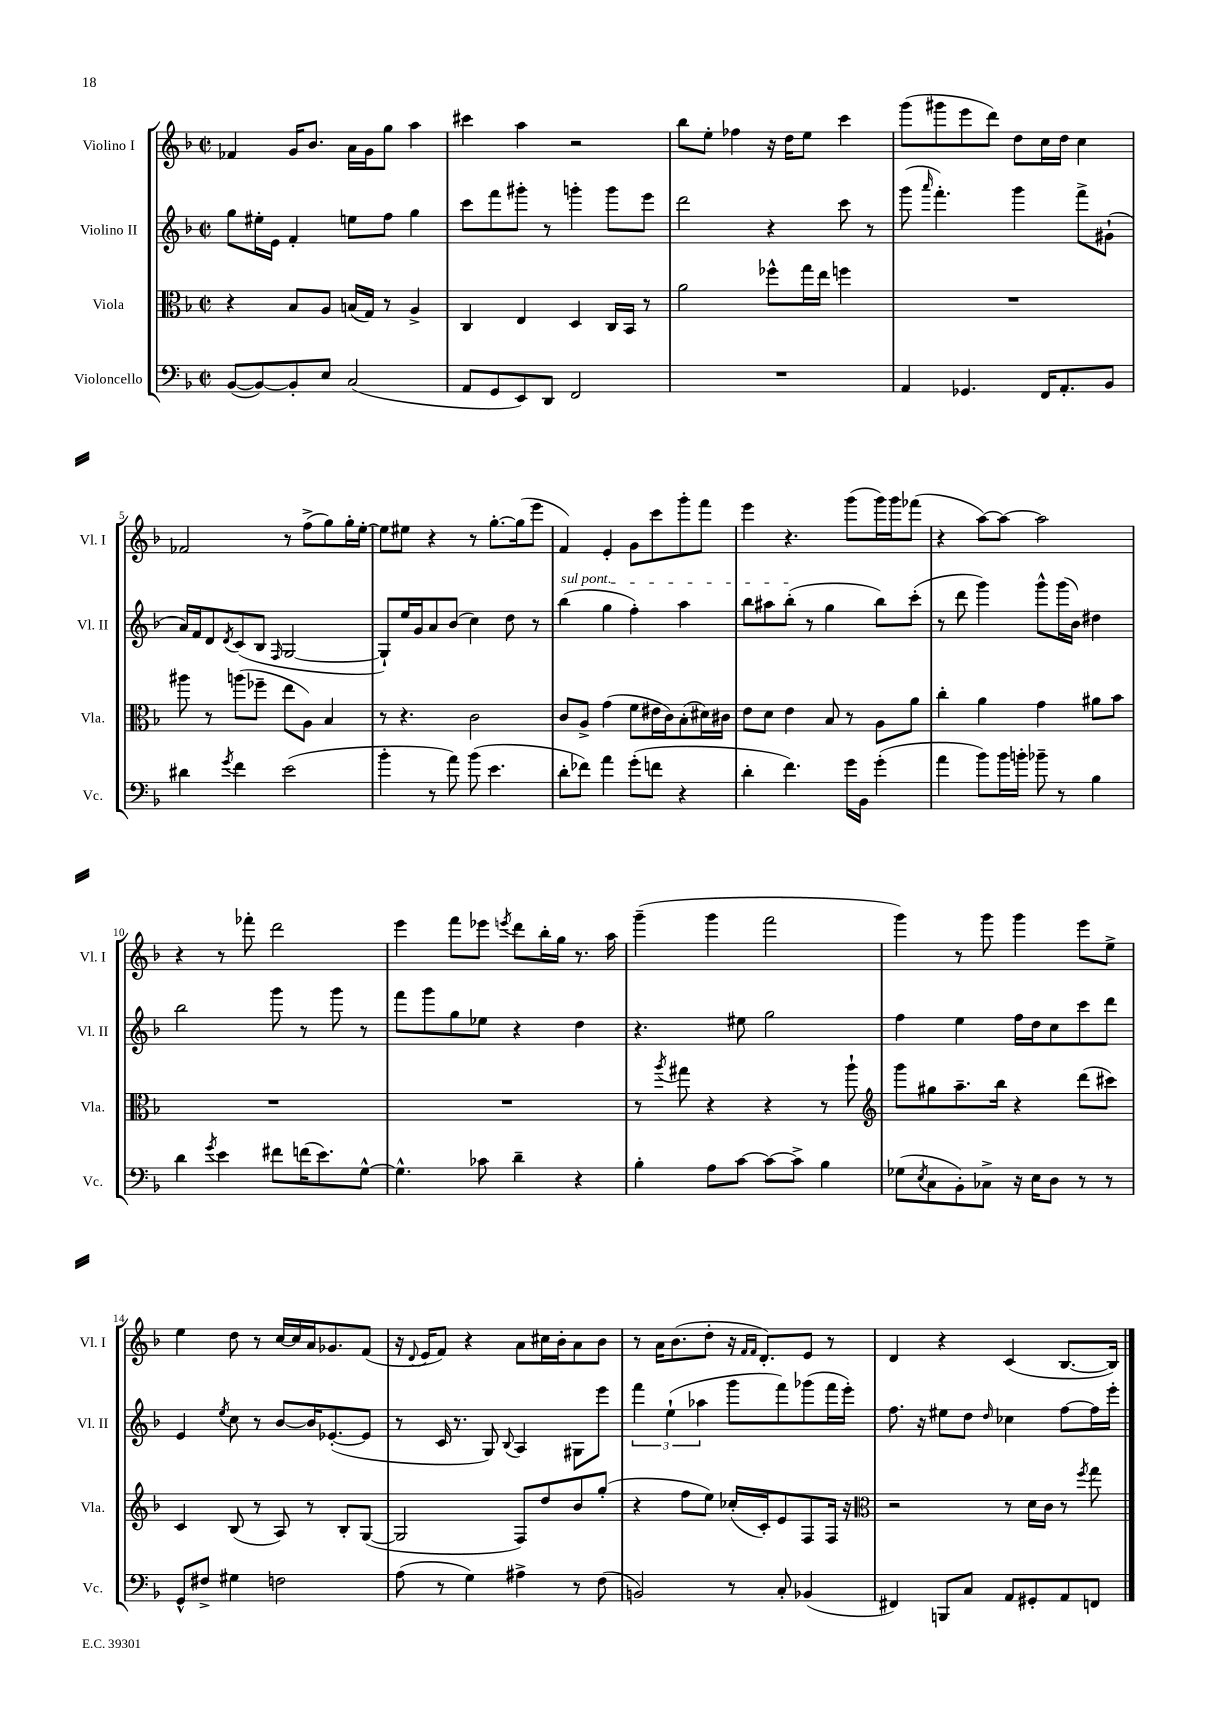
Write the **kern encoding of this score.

**kern	**kern	**kern	**kern
*part4	*part3	*part2	*part1
*staff4	*staff3	*staff2	*staff1
*I"Violoncello	*I"Viola	*I"Violino II	*I"Violino I
*I'Vc.	*I'Vla.	*I'Vl. II	*I'Vl. I
*clefF4	*clefC3	*clefG2	*clefG2
*k[b-]	*k[b-]	*k[b-]	*k[b-]
*M2/2	*M2/2	*M2/2	*M2/2
*met(c|)	*met(c|)	*met(c|)	*met(c|)
=1	=1	=1	=1
([8BB-/L	4r	8gg\L	4f-X/
8BB-/_)	.	16ee#X'\L	.
.	.	16e\JJ	.
8BB-'/]	8B-/L	4f'/	16g/KL
.	.	.	8.b-/J
8E/J	8A/J	.	.
(2C/	(16Bn/LL	8een\L	16a\LL
.	16G/JJ)	.	16g\J
.	8r	8ff\J	8gg\J
.	4A^/	4gg\	4aa\
=2	=2	=2	=2
8AA/L	4C/	8ccc\L	4ccc#X\
8GG/	.	8fff\	.
8EE/)	4E/	8ggg#X'\J	4aa\
8DD/J	.	8r	.
2FF/	4D/	4gggn'\	2r
.	16C/LL	8ggg\L	.
.	16BB-/JJ	.	.
.	8r	8eee\J	.
=3	=3	=3	=3
1r	2a\	2ddd\	8bb-\L
.	.	.	8ee'\J
.	.	.	4ff-X\
.	8ff-X^^\L	4r	16r
.	.	.	16dd\KL
.	16gg\L	.	8ee\J
.	16ee\JJ	.	.
.	4ffn\	8ccc\	4ccc\
.	.	8r	.
=4	=4	=4	=4
4AA/	1r	(8ggg\	(8ggg\L
.	.	16qqaaa/	.
.	.	4.fff'\)	8ggg#X\
4.GG-X/	.	.	8eee\
.	.	.	8ddd\J)
.	.	4ggg\	8dd\L
16FF/KL	.	.	16cc\L
8.AA'/	.	.	16dd\JJ
.	.	8fff^\L	4cc\
8BB-/J	.	(8g#X`\J	.
!!LO:LB:g=z
=5	=5	=5	=5
4d#X\	8aa#X\	16a/LL)	2f-X/
.	.	16f/J	.
.	8r	8d/	.
8qg/	.	8qd/	.
4f\	(8aan\L	(8c/	.
.	8ff-X~\J	8B-/J	.
.	.	16qqF/	.
(2e\	8ee\L	[2G/	8r
.	8A\J)	.	(8ff^\L
.	4B-/	.	8gg\)
.	.	.	16gg'\L
.	.	.	[16ee'\JJ
=6	=6	=6	=6
4b-'\	8r	8G`/L])	8ee\L]
.	4.r	16ee/L	8ee#X\J
.	.	16g/J	.
8r	.	8a/	4r
8a\)	.	(8b-/J	.
(8b-\	2c\	4cc\)	8r
4.e\	.	.	[8.gg'\L
.	.	8dd\	.
.	.	.	(16gg\k]
.	.	8r	8eee\J
=7	=7	=7	=7
!	!	!LO:TX:a:i:t=sul pont.	!
8d'\L	8c/L	(4bb-\	4f/)
8f-X\J)	8A^/J	.	.
4a\	(4g\	4gg\	4e'/
(8g'\L	8f\L	4ff'\)	8g\L
8fn\J	16e#X\L	.	8ccc\
.	16c\J)	.	.
4r	(8B-'\	4aa\	8ggg'\
.	16d#X\L)	.	8fff\J
.	16c#X\JJ	.	.
=8	=8	=8	=8
4d'\	8e\L	8bb-\L	4eee\
.	8d\J	8aa#X\	.
4.f\)	4e\	(8bb-'\J	4.r
.	.	8r	.
.	8B-/	4gg\	.
16g\LL	8r	.	(8ggg\L
16BB-\JJ	.	.	.
(4g'\	8A\L	8bb-\L)	16ggg\L)
.	.	.	16ggg\J
.	8a\J	(8ccc'\J	(8fff-X\J
=9	=9	=9	=9
4a\	4cc'\	8r	4r
.	.	8ddd\	.
8b-\L)	4a\	4ggg\)	[8aa\L)
16b-\L	.	.	8aa\J_
16bn'\JJ	.	.	.
8b-X~\	4g\	8ggg^^\L	2aa\]
8r	.	(16ggg\L	.
.	.	16b-\JJ)	.
4B-\	8a#X\L	4dd#X\	.
.	8b-\J	.	.
!!LO:LB:g=z
=10	=10	=10	=10
4d\	1r	2bb-\	4r
8qg/	.	.	.
4e\	.	.	8r
.	.	.	8fff-X'\
8f#X\L	.	8ggg\	2ddd\
(16fn\K	.	8r	.
8.e\)	.	.	.
.	.	8ggg\	.
[8G^^\J	.	8r	.
=11	=11	=11	=11
4.G^^\]	1r	8fff\L	4eee\
.	.	8ggg\	.
.	.	8gg\	8fff\L
8c-X\	.	8ee-X\J	8eee-X\J
.	.	.	8qeeen/
4d~\	.	4r	8ddd\L
.	.	.	16bb-'\L
.	.	.	16gg\JJ
4r	.	4dd\	8.r
.	.	.	16aa\
=12	=12	=12	=12
4B-'\	8r	4.r	(4ggg~\
.	8qaa/	.	.
.	8gg#X\	.	.
8A\L	4r	.	4ggg\
[8c\J	.	8ee#X\	.
8c\L_	4r	2gg\	2fff\
8c^\J]	.	.	.
4B-\	8r	.	.
.	8aa`\	.	.
=13	=13	=13	=13
*	*clefG2	*	*
(8G-X\L	8ggg\L	4ff\	4ggg\)
8qE/	.	.	.
8C\	8gg#X\	.	.
8BB-'\)	8.aa~\	4ee\	8r
8C-X^\J	.	.	8ggg\
.	16bb-\Jk	.	.
16r	4r	16ff\LL	4ggg\
16E\KL	.	16dd\J	.
8D\J	.	8cc\	.
8r	(8ddd\L	8ccc\	8eee\L
8r	8ccc#X\J)	8ddd\J	8ee^\J
!!LO:LB:g=z
=14	=14	=14	=14
8GG^^/L	4c/	4e/	4ee\
8F#X^/J	.	.	.
.	.	8qee/	.
4G#X\	(8B-/	8cc\	8dd\
.	8r	8r	8r
2Fn\	8A/)	[8b-/L	[16cc/LL
.	.	.	16cc/]
.	8r	16b-/K]	16a/J
.	.	([8.e-X'/	8.g-X/
.	8B-'/L	.	.
.	([8G/J	8e-/J]	(8f/J
=15	=15	=15	=15
(8A\	2G/]	8r	16r
.	.	.	8qqd/
.	.	.	16e/KL
8r	.	16c/	8f/J)
.	.	8.r	.
4G\)	.	.	4r
.	.	8G/)	.
.	.	8qqB-/	.
4A#X^\	8F/L)	4A/	8a\L
.	8dd/	.	16cc#X\L
.	.	.	16b-'\J
8r	8b-/	8G#X\L	8a\
(8F\	(8gg'/J	8eee\J	8b-\J
=16	=16	=16	=16
2BBn/)	4r	6fff\	8r
.	.	.	16a\KL
.	.	(6ee`\	.
.	.	.	(8.b-\
.	8ff\L	.	.
.	.	6aa-X\	.
.	8ee\J)	.	8dd'\J
8r	(16cc-X'/LL	8ggg\L	16r
.	.	.	16qqf/LL
.	.	.	16qqf/JJ
.	16c'/J)	.	8.d'/L)
8C'/	8e/	8fff\)	.
(4BB-X/	8F/	(8ggg-X\	8e/J
.	16F/Jk	16fff\L	8r
.	16r	16eee'\JJ)	.
=17	=17	=17	=17
*	*clefC3	*	*
4FF#X/)	2r	8.ff\	4d/
.	.	16r	.
8BBBn/L	.	8ee#X\L	4r
8C/J	.	8dd\J	.
.	.	16qqdd/	.
8AA/L	8r	4cc-X\	(4c/
8GG#X'/	16d\LL	.	.
.	16c\JJ	.	.
8AA/	8r	[8ff\L	[8.B-/L
.	8qff/	.	.
8FFn/J	8gg\	16ff\L]	.
.	.	16eee'\JJ	16B-/Jk])
==	==	==	==
*-	*-	*-	*-
